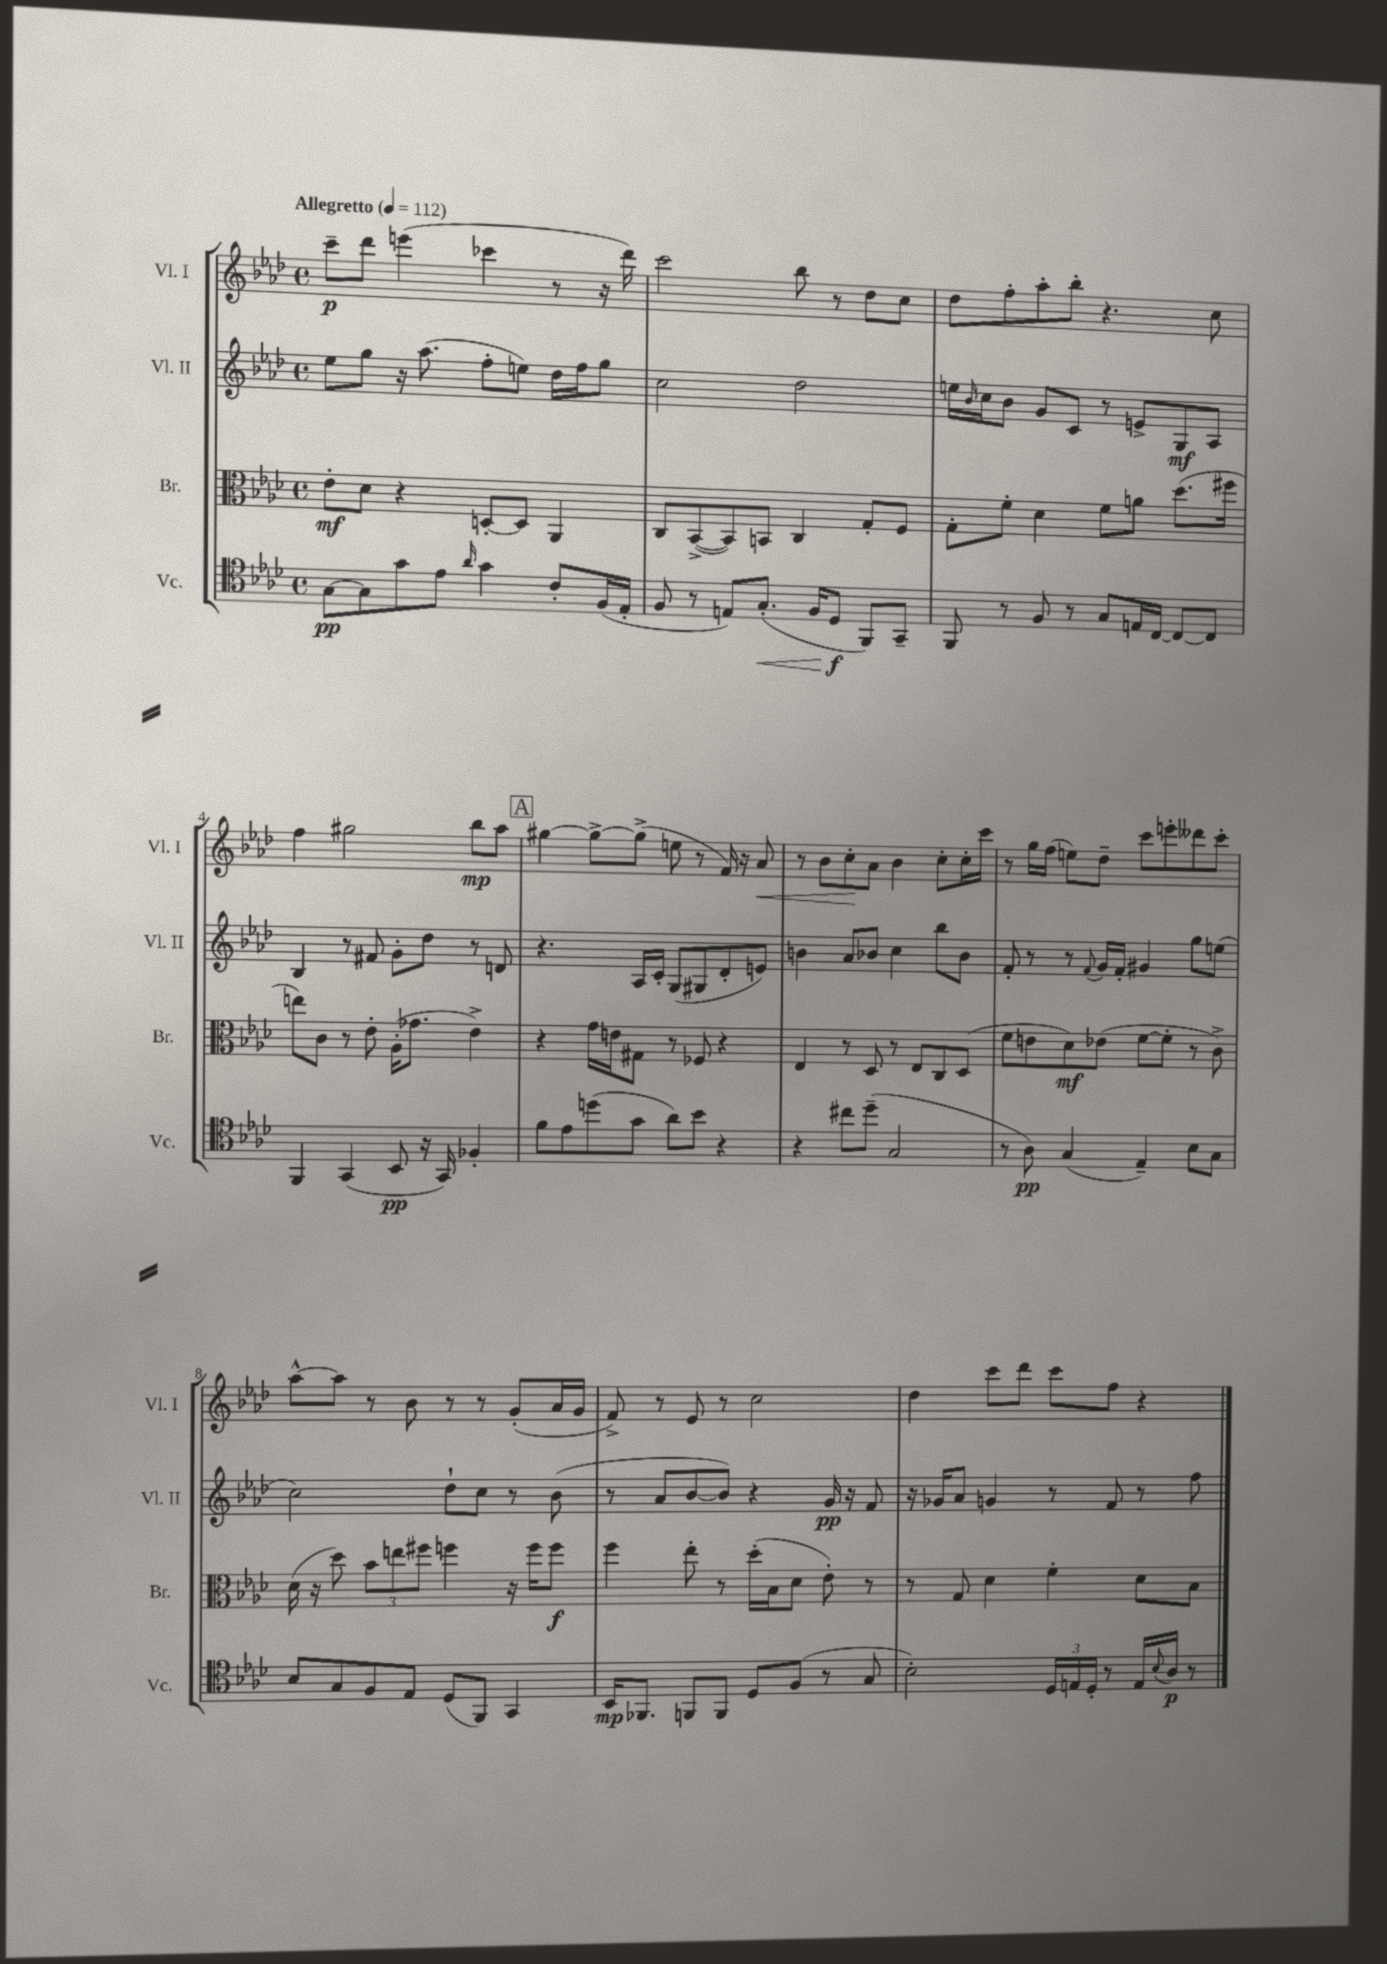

**kern	**dynam	**kern	**dynam	**kern	**dynam	**kern	**dynam
*part4	*part4	*part3	*part3	*part2	*part2	*part1	*part1
*staff4	*staff4	*staff3	*staff3	*staff2	*staff2	*staff1	*staff1
*I"Vc.	*	*I"Br.	*	*I"Vl. II	*	*I"Vl. I	*
*I'Vc.	*	*I'Br.	*	*I'Vl. II	*	*I'Vl. I	*
*clefC4	*	*clefC3	*	*clefG2	*	*clefG2	*
*k[b-e-a-d-]	*	*k[b-e-a-d-]	*	*k[b-e-a-d-]	*	*k[b-e-a-d-]	*
*M4/4	*	*M4/4	*	*M4/4	*	*M4/4	*
*met(c)	*	*met(c)	*	*met(c)	*	*met(c)	*
*MM112	*	*MM112	*	*MM112	*	*MM112	*
=1	=1	=1	=1	=1	=1	=1	=1
!	!	!	!	!	!	!LO:TX:a:B:t=Allegretto	!
[8G\L	pp	8e-'\L	mf	8ee-\L	.	8ccc~\L	p
8G\]	.	8d-\J	.	8gg\J	.	8ddd-\J	.
8g\	.	4r	.	16r	.	(4eeen\	.
.	.	.	.	(8.aa-\	.	.	.
8e-\J	.	.	.	.	.	.	.
16qqa-/	.	.	.	.	.	.	.
4g\	.	[8Dn'/L	.	8ff'\L	.	4ccc-X\	.
.	.	8D/J]	.	8een\J)	.	.	.
8c'/L	.	4AA-/	.	16dd-\LL	.	8r	.
.	.	.	.	16ff\J	.	.	.
(16F/L	.	.	.	8gg\J	.	16r	.
16E-'/JJ	.	.	.	.	.	16ddd-\)	.
=2	=2	=2	=2	=2	=2	=2	=2
8F/	.	8C/L	.	2cc\	.	2ccc\	.
8r	.	([8BB-^/	.	.	.	.	.
8En/L)	.	8BB-/])	.	.	.	.	.
!	!LO:HP:b	!	!	!	!	!	!
(8.G'/J	<	8BBn/J	.	.	.	.	.
.	.	4C/	.	2dd-\	.	8bb-\	.
16F/KL	.	.	.	.	.	.	.
8D-/J	f	.	.	.	.	8r	.
8FF/L)	[	8G'/L	.	.	.	8dd-\L	.
8GG~/J	.	8F/J	.	.	.	8cc\J	.
=3	=3	=3	=3	=3	=3	=3	=3
8FF/	.	8G'\L	.	16een\LL	.	8dd-\L	.
.	.	.	.	16qqb-/	.	.	.
.	.	.	.	16cc\J	.	.	.
8r	.	8f'\J	.	8b-\J	.	8ff'\	.
8F/	.	4d-\	.	8g/L	.	8aa-'\	.
8r	.	.	.	8c/J	.	8bb-'\J	.
8G/L	.	8f\L	.	8r	.	4.r	.
16En/L	.	8an\J	.	8en^/L	.	.	.
[16C/JJ	.	.	.	.	.	.	.
8C/L_	.	(8.dd-\L	.	8G/	mf	.	.
8C/J]	.	.	.	8A-/J	.	8cc\	.
.	.	16ff#X\Jk	.	.	.	.	.
!!LO:LB:g=z
=4	=4	=4	=4	=4	=4	=4	=4
4FF/	.	8een\L)	.	4B-/	.	4ff\	.
.	.	8c\J	.	.	.	.	.
(4GG/	.	8r	.	8r	.	2gg#X\	.
.	.	8e-'\	.	8f#X/	.	.	.
8BB-/	pp	(16A-'\KL	.	8g'\L	.	.	.
.	.	8.g-X\J	.	.	.	.	.
16r	.	.	.	8dd-\J	.	.	.
16GG/)	.	.	.	.	.	.	.
4F-X'/	.	4e-^\)	.	8r	.	8bb-\L	mp
.	.	.	.	8dn/	.	8aa-\J	.
!!LO:REH:place=s1:t=A
=5	=5	=5	=5	=5	=5	=5	=5
8f\L	.	4r	.	4.r	.	[4gg#X\	.
8e-\	.	.	.	.	.	.	.
(8ddn\	.	16g\LL	.	.	.	8gg#^\L_	.
.	.	16en\J	.	.	.	.	.
8g\J	.	8G#X\J	.	16A-/LL	.	(8gg#^\J]	.
.	.	.	.	16c'/JJ	.	.	.
8a-\L)	.	8r	.	(8G/L	.	8een\	.
8b-\J	.	8F-X/	.	8G#X/	.	8r	.
4r	.	4r	.	8d-'/	.	16f/)	.
.	.	.	.	.	.	16r	.
!	!	!	!	!	!	!	!LO:HP:b
.	.	.	.	8en/J)	.	8a-/	<
=6	=6	=6	=6	=6	=6	=6	=6
4r	.	4E-/	.	4bn\	.	8r	.
.	.	.	.	.	.	8b-\L	.
8cc#X\L	.	8r	.	8a-/L	.	8cc'\	.
(8dd-~\J	.	8D-/	.	8b-X/J	.	8a-\J	[
2G/	.	8r	.	4cc\	.	4b-\	.
.	.	8E-/L	.	.	.	.	.
.	.	8C/	.	8bb-\L	.	8cc'\L	.
.	.	(8D-/J	.	8b-\J	.	16cc'\L	.
.	.	.	.	.	.	16ccc\JJ	.
=7	=7	=7	=7	=7	=7	=7	=7
8r	.	8f\L	.	8f'/	.	8r	.
8A-\)	pp	8en\	.	8r	.	16gg\LL	.
.	.	.	.	.	.	(16ff\JJ	.
(4G/	.	8d-\)	mf	8r	.	8een\L)	.
.	.	.	.	8qqf/	.	.	.
.	.	(8e-X\J	.	16g/LL	.	8dd-~\J	.
.	.	.	.	16f'/JJ	.	.	.
4E-~/)	.	[8f\L	.	4g#X/	.	8ccc\L	.
.	.	8f'\J]	.	.	.	8eeen'\	.
8B-\L	.	8r	.	8gg\L	.	8ddd--X\	.
8G\J	.	8c^\)	.	(8een\J	.	8ccc'\J	.
!!LO:LB:g=z
=8	=8	=8	=8	=8	=8	=8	=8
8B-/L	.	(16d-\	.	2cc\)	.	[8aa-^^\L	.
.	.	16r	.	.	.	.	.
8G/	.	8dd-\)	.	.	.	8aa-\J]	.
8F/	.	12b-\L	.	.	.	8r	.
.	.	12een\	.	.	.	.	.
8E-/J	.	.	.	.	.	8b-\	.
.	.	12ff#X\J	.	.	.	.	.
(8D-/L	.	4ffn\	.	8dd-`\L	.	8r	.
8FF/J)	.	.	.	8cc\J	.	8r	.
4GG/	.	16r	.	8r	.	(8g'/L	.
.	.	16ff\KL	.	.	.	.	.
.	.	8ff\J	f	(8b-\	.	16a-/L	.
.	.	.	.	.	.	16g/JJ	.
=9	=9	=9	=9	=9	=9	=9	=9
16BB-/KL	mp	4ff\	.	8r	.	8f^/)	.
8.FF-X/J	.	.	.	.	.	.	.
.	.	.	.	8a-/L	.	8r	.
8FFn/L	.	8ee-'\	.	[8b-/	.	8e-/	.
8FF/J	.	8r	.	8b-/J])	.	8r	.
8D-/L	.	(16dd-'\LL	.	4r	.	2cc\	.
.	.	16B-\J	.	.	.	.	.
(8F/J	.	8d-\J	.	.	.	.	.
8r	.	8e-'\)	.	16g/	pp	.	.
.	.	.	.	16r	.	.	.
8G/	.	8r	.	8f/	.	.	.
=10	=10	=10	=10	=10	=10	=10	=10
2B-'\)	.	8r	.	16r	.	4dd-\	.
.	.	.	.	16g-X/KL	.	.	.
.	.	8G/	.	8a-/J	.	.	.
.	.	4d-\	.	4gn/	.	8ccc\L	.
.	.	.	.	.	.	8ddd-\J	.
24D-/LL	.	4f'\	.	8r	.	8ccc\L	.
24En/	.	.	.	.	.	.	.
24D-'/JJ	.	.	.	.	.	.	.
8r	.	.	.	8f/	.	8ff\J	.
16E/LL	.	8d-\L	.	8r	.	4r	.
8qqB-/	.	.	.	.	.	.	.
16A-/JJ	p	.	.	.	.	.	.
8r	.	8B-\J	.	8ff\	.	.	.
==	==	==	==	==	==	==	==
*-	*-	*-	*-	*-	*-	*-	*-
